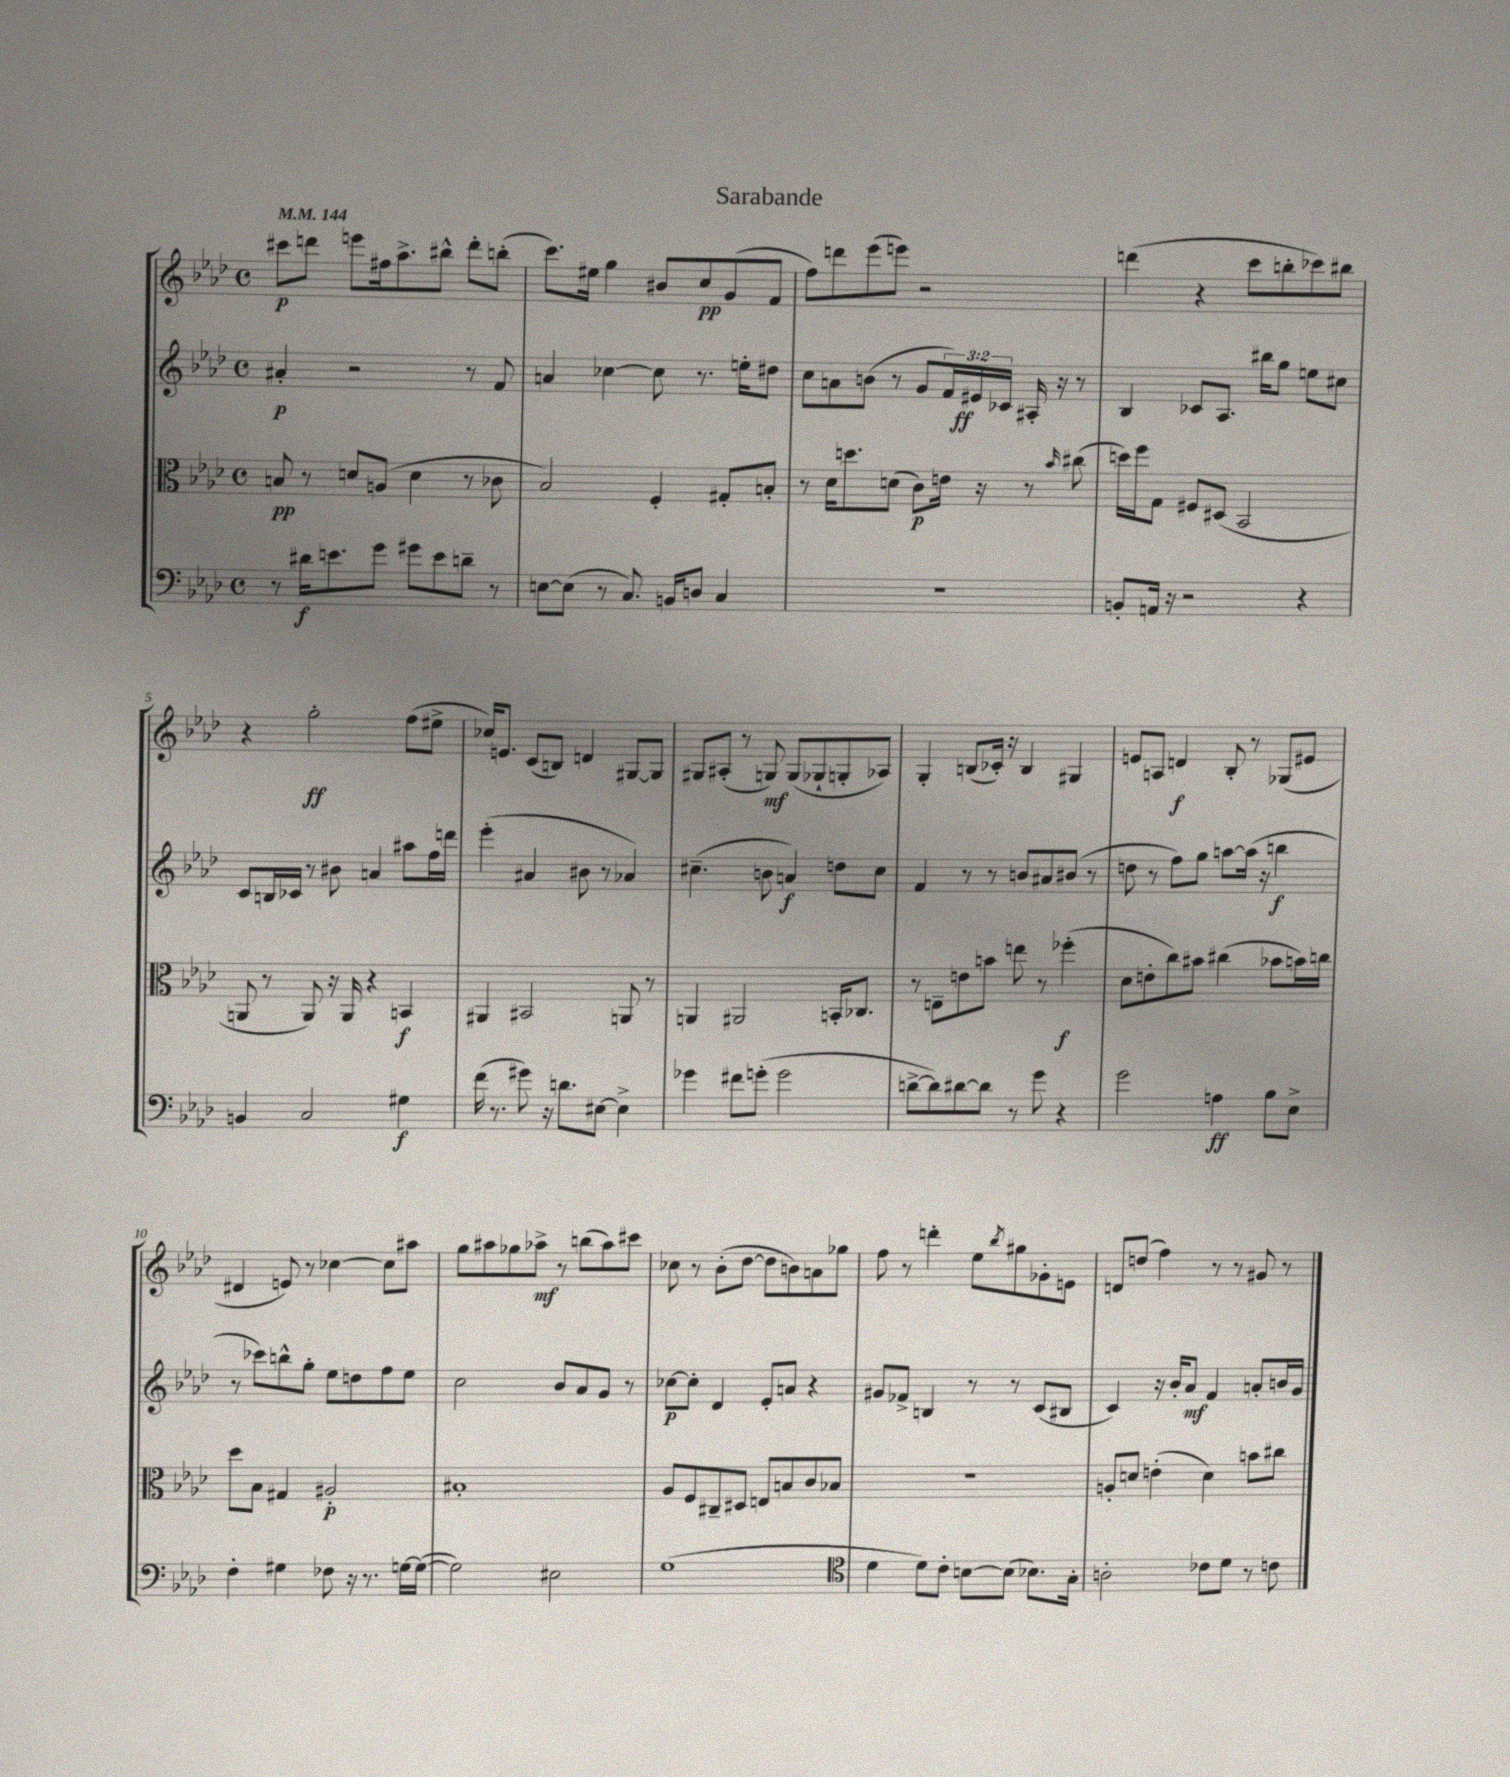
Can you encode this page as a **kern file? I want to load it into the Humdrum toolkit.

**kern	**kern	**kern	**kern
*staff4	*staff3	*staff2	*staff1
*clefF4	*clefC3	*clefG2	*clefG2
*k[b-e-a-d-]	*k[b-e-a-d-]	*k[b-e-a-d-]	*k[b-e-a-d-]
*M4/4	*M4/4	*M4/4	*M4/4
*met(c)	*met(c)	*met(c)	*met(c)
*MM144	*MM144	*MM144	*MM144
8r	8B/	4a#'/	8ccc#\L
16d#\LK	8r	.	8ddd\J
8.e\	.	.	.
.	8d/L	2r	8eee\L
8g\J	(8A/J	.	16ff#\k
.	.	.	8.aa-^\
8g#\L	4d\	.	.
8e\	.	.	8bb#^^\J
8d~\J	8r	8r	8ddd'\L
8r	8c-\	8f/	(8bb'\J
=	=	=	=
[8E\L	2B-/)	4a/	8.ccc\L)
(8E\]J	.	.	.
.	.	.	16ee#\Jk
8r	.	[4cc-\	4gg\
8.C/)	.	.	.
.	4F'/	8cc-\]	8b#/L
16BB/LK	.	.	.
8D/J	.	8.r	8cc/
4C/	8G#'/L	.	(8g/
.	.	16ee'\LK	.
.	8B'/J	8dd#\J	8f/J
=	=	=	=
1r	8r	8cc\L	8ff\L)
.	16d-\LK	8a\	8ddd\
.	8.dd\	.	.
.	.	(8b\J	(8eee-\
.	(8d\J	8r	8eee\J)
.	8c\L)	8g/L	2r
.	16e\Jk	24f/L)	.
.	.	24e#/	.
.	16r	.	.
.	.	24c-/JJ	.
.	8r	16A#'/	.
.	.	16r	.
.	16qqb-/	.	.
.	(8cc#\	8r	.
=	=	=	=
8BB'/L	16dd\LL)	4B-/	(4ddd\
.	16ff\J	.	.
16AA/Jk	8G\J	.	.
16r	.	.	.
2r	8F#/L	8c-/L	4r
.	(8D#/J	8.A-/J	.
.	2BB-/	.	8ccc\L
.	.	16bb#\LK	.
.	.	8gg\J	8bb'\
4r	.	8ee\L	8ccc-\)
.	.	8cc#\J	8bb#\J
=	=	=	=
4BB/	8AA/	8c/L	4r
.	8r	16B/L	.
.	.	16c-/JJ	.
2C/	8AA/)	8r	2gg'\
.	16r	8b#\	.
.	16AA/	.	.
.	4r	4a/	.
4G#\	4BB/	8aa#\L	(8ff\L
.	.	16ff\L	8ee#^\J
.	.	16ddd\JJ	.
=	=	=	=
(16f\	4AA#/	(4eee-'\	16cc-/LK)
8.r	.	.	8.e/J
8g#\)	2BB#/	4a#/	(8c/L
16r	.	.	8B/J)
8.d\L	.	.	.
.	.	8b#\	4d/
[8E#\J	.	8r	.
4E#^\]	8AA/	4a-/)	[8G#/L
.	8r	.	8G#/]J
=	=	=	=
4g-\	4AA/	(4.cc#~\	8G#/L
.	.	.	(8A#'/J
8f#\L	2AA#/	.	8r
(8g'\J	.	8b\	8G/)
2g\	.	4a/)	(8G/L
.	.	.	8G-`/
.	16BB'/LK	8dd\L	8G'/
.	8.C-/J	.	.
.	.	8cc#\J	8A-/J)
=	=	=	=
[8d^\L	8r	4f/	4G'/
8d\])	8E~\L	.	.
[8d#\	8e\	8r	(8B/L
8d#\]J	8b\J	8r	16c-'/Jk)
.	.	.	16r
8r	8ee\	8b/L	4B/
8g\	8r	8a#/	.
4r	(4ff-'\	(8b#/J	4G#/
.	.	8r	.
=	=	=	=
2g\	8d-\L	8dd\	8e/L
.	8e'\	8r	8A/J
.	8cc\)	8ff\L)	4d/
.	8b#\J	8gg\J	.
4A\	(4cc#\	[8aa\L	8B-'/
.	.	(16aa\]Jk	8r
.	.	16r	.
8B-\L	8b-\L	4bb\	(8G-/L
8E-^\J	16b\L)	.	8e#/J
.	16cc\JJ	.	.
=	=	=	=
4F'\	8dd-\L	8r	4d#/
.	8B-\J	8ccc-\L)	.
4G#\	4G#/	8bb^^\	8e/)
.	.	8gg'\J	8r
8F-\	2A#'/	8ee-\L	[4cc-\
16r	.	8dd\	.
8.r	.	.	.
.	.	8ff\	8cc-\]L
[16G\LL	.	8ee-\J	8aa#\J
(16G\_JJ	.	.	.
=	=	=	=
2G\])	1B#'	2cc\	8gg\L
.	.	.	8aa#\
.	.	.	8gg-\
.	.	.	8aa-^\J
2E#\	.	8b-/L	8r
.	.	8a-/	(8bb\L
.	.	8g/J	8aa-\)
.	.	8r	8ccc#\J
=	=	=	=
(1G	8A-/L	[8cc-\L	8cc-\
.	8F/	8cc-'\]J	8r
.	8C#~/	4d-/	(8b-'\L
.	8D#/J	.	[8dd-\J
.	8E/L	8e-'/L	8dd-\]L
.	8B/	8a/J	8b\)
.	8c/	4r	8a\
.	8B-/J	.	8gg-\J
=	=	=	=
*clefC4	*	*	*
4d-\	1r	8g#/L	8ff\
.	.	8f-^/J	8r
8d-\L)	.	4B/	4ddd'\
8c'\J	.	.	.
[8B\L	.	8r	8ee-\L
.	.	.	8qbb-/
(8B\]J	.	8r	8gg#\
8.B-\L)	.	(8c/L	8g-'\
.	.	8B#/J	8e\J
16G'\Jk	.	.	.
=	=	=	=
2A'\	8A'/L	4c/)	8d/L
.	8d/J	.	(8dd/J
.	(4e'\	16r	4ff\)
.	.	16b-'/LK	.
.	.	8a-/J	.
8c-\L	4d\)	4f/	8r
8d-\J	.	.	8r
8r	8b\L	8a'/L	8g#/
8c\	8cc#\J	16b/L	8r
.	.	16g/JJ	.
==	==	==	==
*-	*-	*-	*-
